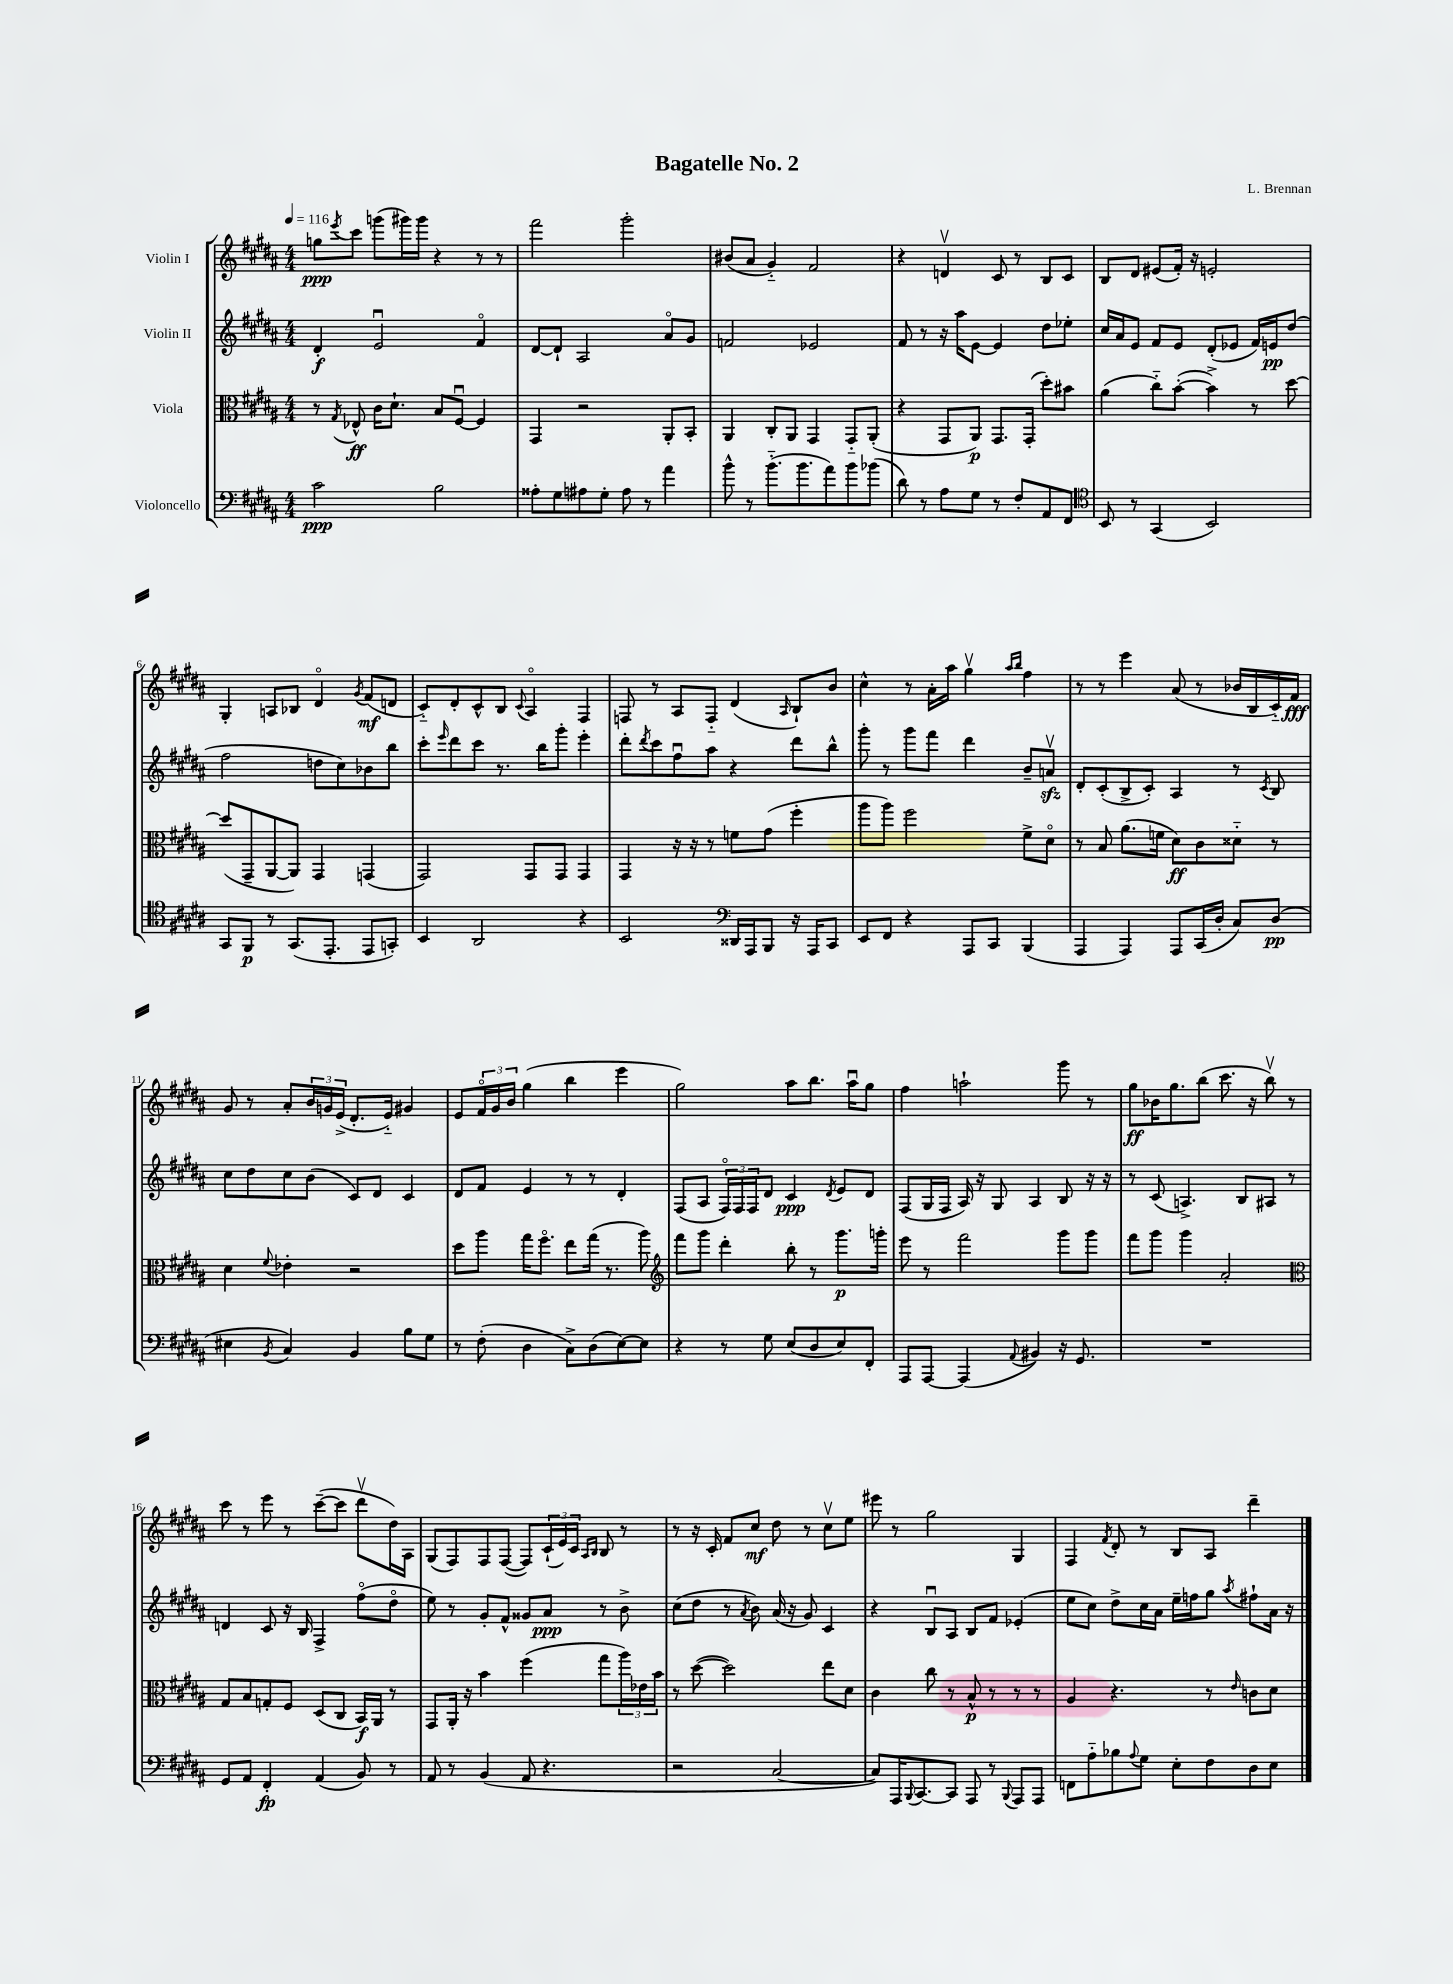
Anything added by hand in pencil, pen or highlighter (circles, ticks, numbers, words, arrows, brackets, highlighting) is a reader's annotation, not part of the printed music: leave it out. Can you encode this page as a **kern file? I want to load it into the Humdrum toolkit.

**kern	**kern	**kern	**kern
*staff4	*staff3	*staff2	*staff1
*clefF4	*clefC3	*clefG2	*clefG2
*k[f#c#g#d#a#]	*k[f#c#g#d#a#]	*k[f#c#g#d#a#]	*k[f#c#g#d#a#]
*M4/4	*M4/4	*M4/4	*M4/4
*MM116	*MM116	*MM116	*MM116
2c#	8r	4d#'	8gg
.	8qG#	.	8qeee
.	8E-^^	.	8ccc#
.	16c#	2eu	(8ggg
.	8.d#`	.	.
.	.	.	16ggg#)
.	.	.	16ggg#
2B	8B	.	4r
.	[8F#u	.	.
.	4F#]	4f#o	8r
.	.	.	8r
=	=	=	=
8A##'	4GG#	[8d#	2fff#
8G#	.	8d#`]	.
8A#	2r	2A#	.
8G#'	.	.	.
8A#	.	.	2ggg#'
8r	.	.	.
4a#	8AA#'	8a#o	.
.	8BB'	8g#	.
=	=	=	=
8b^^	4AA#	2f	(8b#
8r	.	.	8a#
(8.b'~	8C#'	.	4g#'~)
.	8AA#	.	.
8.b	.	.	.
.	4GG#	2e-	2f#
8a#)	.	.	.
8b	8GG#'~	.	.
(8b-	(8AA#'	.	.
=	=	=	=
8d#)	4r	8f#	4r
8r	.	8r	.
8A#	8GG#	16r	4dv
.	.	16aa#	.
8G#	8AA#)	[8e	.
8r	8.GG#	4e]	8c#
8F#'	.	.	8r
.	(16GG#'	.	.
8AA#	8dd#')	8dd#	8B
8FF#	8b#	8ee-'	8c#
=	=	=	=
*clefC4	*	*	*
8BB	(4a#	16cc#	8B
.	.	16a#	.
8r	.	8e	8d#
(4GG#	8cc#'~)	8f#	(8e#
.	([8b'	8e	16f#')
.	.	.	16r
2BB)	4b^])	(8d#'	2e'
.	.	8e-	.
.	8r	16f#)	.
.	.	16e	.
.	[8dd#	(8dd#	.
=	=	=	=
8GG#	(8dd#]	2ff#	4G#'
8FF#	8GG#~	.	.
8r	[8AA#	.	8A
(8.GG#	8AA#])	.	8B-
.	4GG#	8dd	4d#o
8.EE'	.	.	.
.	.	8cc#)	.
.	.	.	8qg#
8EE	(4GG	8b-	(8f#
8GG')	.	8bb	8d
=	=	=	=
4BB	2GG#)	8ccc#'	8c#'~)
.	.	16qqeee	.
.	.	8ddd#	8d#'
2AA#	.	8ccc#	8c#^^
.	.	8.r	8B
.	.	.	8qqc#
.	8GG#	.	4A#o
.	.	16bb	.
.	8GG#	8ggg#'	.
4r	4GG#	4eee'	4F#
=	=	=	=
2BB	4GG#	8ddd#'	8F
.	.	8qddd#	.
.	.	8ccc#	8r
.	16r	8ff#u	8A#
.	16r	.	.
.	8r	8aa#	8F'~
*clefF4	*	*	*
16DD##	8f	4r	(4d#
16AAA#	.	.	.
8BBB	(8g#	.	.
.	.	.	16qqA#
16r	4ff#'	8ddd#	8B`)
16AAA#	.	.	.
8CC#	.	8bb^^	8b
=	=	=	=
8EE	8aa#	8ggg#'	4cc#^^
8FF#	8aa#)	8r	.
4r	2ff#	8ggg#	8r
.	.	8fff#	16a#'
.	.	.	16aa#
8AAA#	.	4ddd#	4gg#v
8CC#	.	.	.
.	.	.	16qqaa#
.	.	.	16qqbb
(4BBB	8f#^	8b~	4ff#
.	8d#o	8av	.
=	=	=	=
4AAA#	8r	8d#'	8r
.	8B	(8c#'	8r
4AAA#)	(8.a#	8B^	4eee
.	.	8c#')	.
.	16f	.	.
8AAA#	8d#)	4A#	(8a#
(16CC#	8c#	.	8r
16D#'	.	.	.
8C#)	8d##'~	8r	16b-
.	.	.	16B
.	.	8qc#	.
(8D#	8r	8B	16c#'~)
.	.	.	16f#
=	=	=	=
4E#	4d#	8cc#	8g#
.	.	8dd#	8r
8qBB	8qqf#	.	.
4C#)	4e-'	8cc#	8a#'
.	.	(8b	24b
.	.	.	24g
.	.	.	(24e^
4BB	2r	8c#)	8.d#'
.	.	8d#	.
.	.	.	16e'~)
8B	.	4c#	4g#
8G#	.	.	.
=	=	=	=
8r	8dd#	8d#	8e
(8F#'	8aa#	8f#	24f#o
.	.	.	24g#
.	.	.	24b
4D#	16gg#	4e	(4gg#
.	8.ff#o	.	.
8C#^)	8ee	8r	4bb
(8D#	(16gg#	8r	.
.	8.r	.	.
[8E)	.	4d#'	4eee
8E]	8aa#)	.	.
=	=	=	=
*	*clefG2	*	*
4r	8fff#	(8F#	2gg#)
.	8ggg#	8A#	.
8r	4ddd#'	24F#o)	.
.	.	24F#	.
.	.	24F#	.
8G#	.	8d#	.
(8E	8bb'	4c#	8aa#
8D#	8r	.	8.bb
.	.	8qd#	.
8E)	8.ggg#	8e	.
.	.	.	16aa#u
8FF#'	.	8d#	8gg#
.	16ggg'	.	.
=	=	=	=
8AAA#	8eee	(8F#	4ff#
[8AAA#	8r	16G#	.
.	.	16F#	.
(4AAA#]	2fff#	16A#)	2aa`
.	.	16r	.
.	.	8G#	.
8qqAA#	.	.	.
4BB#)	.	4A#	.
16r	8ggg#	8B	8ggg#
8.GG#	.	.	.
.	8ggg#	16r	8r
.	.	16r	.
=	=	=	=
1r	8fff#	8r	8gg#
.	8ggg#	(8c#	16b-
.	.	.	8.gg#
.	4ggg#	4.A^)	.
.	.	.	(8bb
.	2a#'	.	8.ccc#
.	.	8B	.
.	.	.	16r
.	.	8A#	8bbv)
.	.	8r	8r
=	=	=	=
*	*clefC3	*	*
8GG#	8G#	4d	8ccc#
8AA#	8B	.	8r
4FF#'	8G'	8c#	8eee
.	8F#	16r	8r
.	.	16B	.
(4AA#	(8D#	4F#^	([8ccc#~
.	8C#	.	8ccc#]
8BB)	16BB)	(8ff#o	8ddd#v
.	16AA#	.	.
8r	8r	8dd#o	16dd#)
.	.	.	16A#
=	=	=	=
8AA#	8GG#	8ee)	(8G#
8r	16AA#'	8r	8F#)
.	16r	.	.
(4BB	4b	8g#'	8F#
.	.	8f#^^	([8F#
8AA#	(4ff#	8g##	8F#])
4.r	.	8a#	(24c#`
.	.	.	24e)
.	.	.	24c#
.	.	.	16qqA#
.	.	.	16qqB
.	8gg#	8r	8B
.	24aa#)	8b^	8r
.	24e-	.	.
.	24b	.	.
=	=	=	=
2r	8r	(8cc#	8r
.	([8dd#	8dd#	16r
.	.	.	16c#'
.	2dd#])	8r	8f#
.	.	8qa#	.
.	.	8b)	8cc#
[2C#	.	(16a#	8dd#
.	.	16r	.
.	.	8g#)	8r
.	8ee	4c#	8cc#v
.	8d#	.	8ee
=	=	=	=
8C#])	4c#	4r	8eee#
16AAA#	.	.	8r
8qqBBB	.	.	.
[8.CC#	.	.	.
.	8cc#	8Bu	2gg#
8CC#]	8r	8A#	.
8AAA#	8B^^	8B	.
8r	8r	8f#	.
8qqBBB	.	.	.
8AAA#	8r	(4e-'	4G#
8AAA#	8r	.	.
=	=	=	=
8FF	4A#	8ee	4F#
8A#'~	.	8cc#)	.
.	.	.	8qf#
8B-	4.r	8dd#^	8d#'
8qqA#	.	.	.
8G#	.	16cc#	8r
.	.	16a#	.
8E'	.	16ee~	8B
.	.	16ff	.
8F#	8r	8gg#	8A#
.	16qqe	8qaa#	.
8D#	8c	8ff#`	4ddd#~
8E	8d#	16a#	.
.	.	16r	.
==	==	==	==
*-	*-	*-	*-
